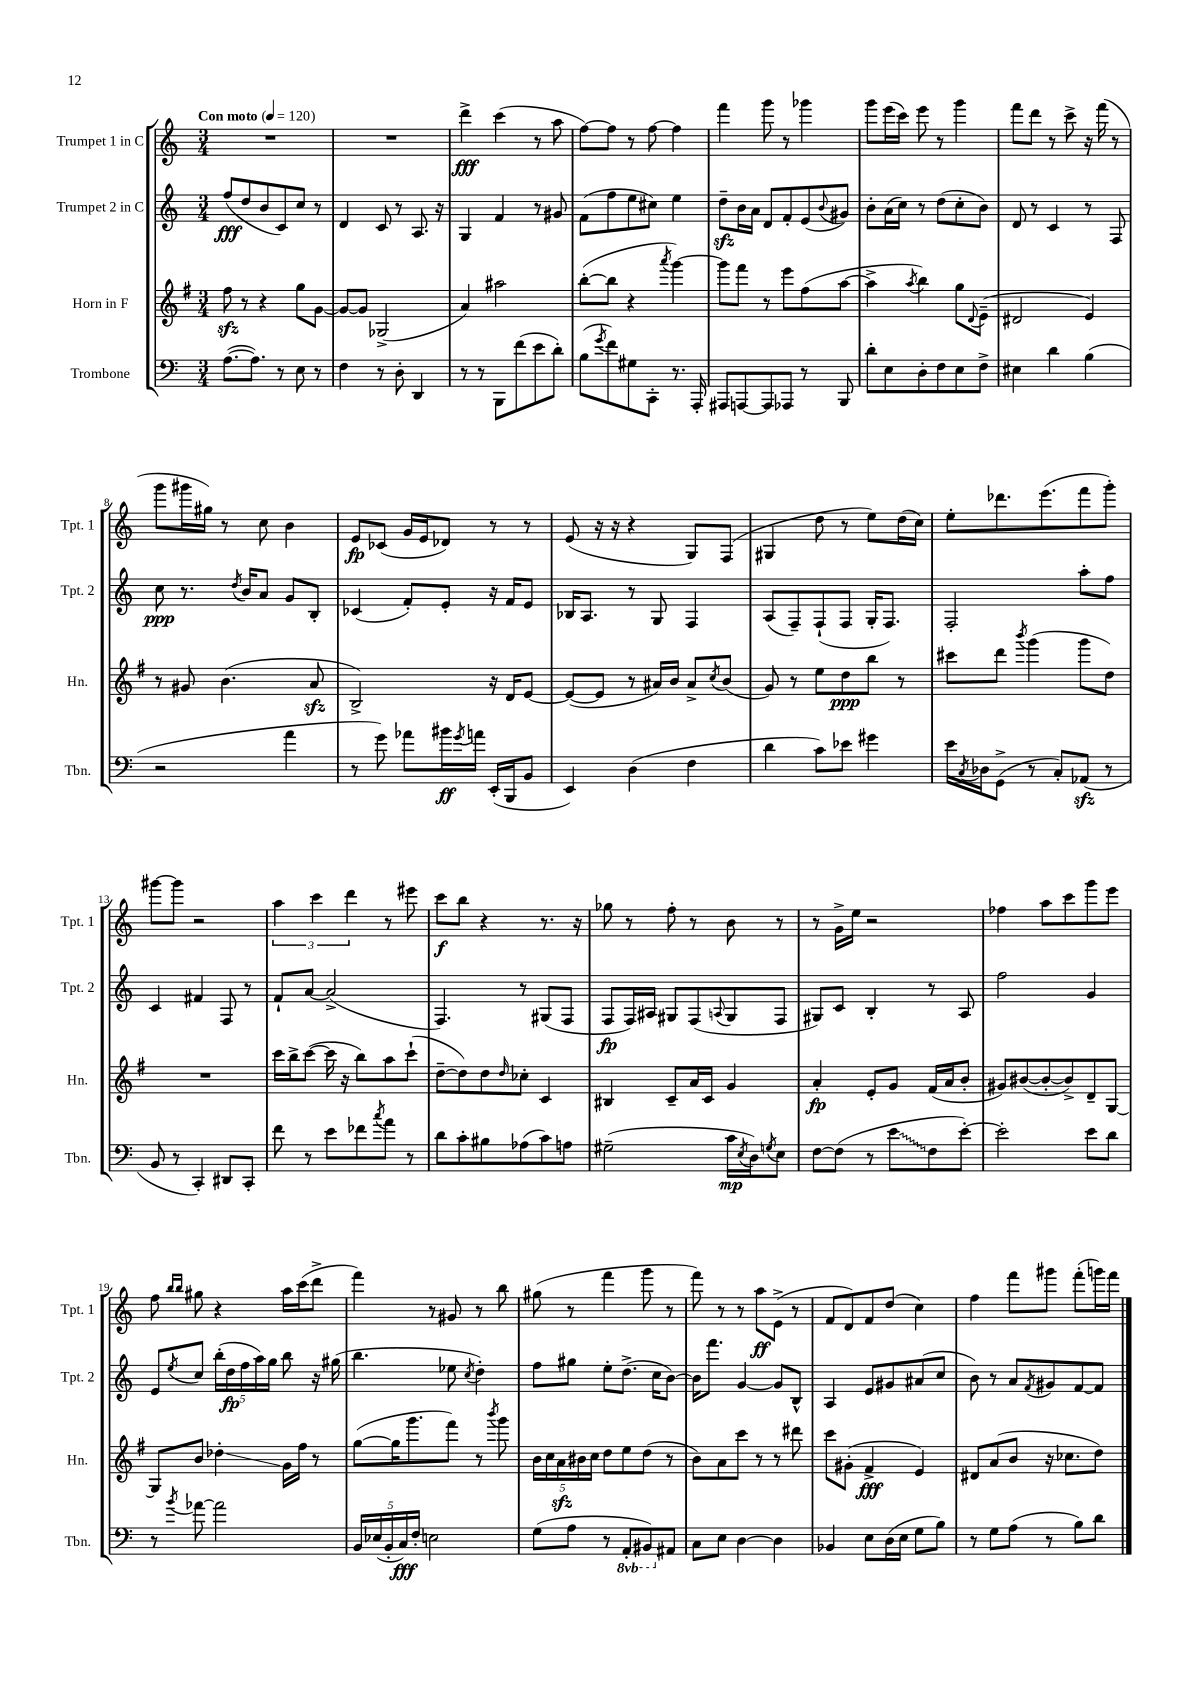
<<
\new StaffGroup <<
\new Staff = "s0" \with { instrumentName = "Trumpet 1 in C" shortInstrumentName = "Tpt. 1" } {
    \clef treble \key c \major \numericTimeSignature \time 3/4 \tempo "Con moto" 4 = 120
    R2. |
    R2. |
    d'''4->\fff c'''4( r8 a''8 |
    f''8~) f''8 r8 f''8~ f''4 |
    f'''4 g'''8 r8 ges'''4 |
    g'''8 e'''16( c'''16) e'''8 r8 g'''4 |
    f'''8 d'''8 r8 c'''8-> r16 f'''16( r8 |
    g'''8 gis'''16 gis''16) r8 c''8 b'4 |
    e'8\fp ces'8( g'16 e'16 des'8) r8 r8 |
    e'8( r16 r16 r4 g8) f8( |
    gis4 d''8 r8 e''8) d''16( c''16) |
    e''8-. des'''8. e'''8.( f'''8 g'''8-.) |
    gis'''8~ gis'''8 r2 |
    \tuplet 3/2 { a''4 c'''4 d'''4 } r8 eis'''8 |
    c'''8\f b''8 r4 r8. r16 |
    ges''8 r8 f''8-. r8 b'8 r8 |
    r8 g'16-> e''16 r2 |
    fes''4 a''8 c'''8 g'''8 e'''8 |
    f''8 \grace { b''16 b''16 } gis''8 r4 a''16 c'''16( d'''8-> |
    f'''4) r8 gis'8 r8 b''8 |
    gis''8( r8 f'''4 g'''8 r8 |
    f'''8) r8 r8 a''8\ff e'8->( r8 |
    f'8 d'8) f'8 d''8( c''4) |
    f''4 f'''8 gis'''8 f'''8-.( g'''16) f'''16 \bar "|." |
}
\new Staff = "s1" \with { instrumentName = "Trumpet 2 in C" shortInstrumentName = "Tpt. 2" } {
    \clef treble \key c \major \numericTimeSignature \time 3/4
    f''8\fff( d''8 b'8 c'8) c''8 r8 |
    d'4 c'8 r8 a8. r16 |
    g4 f'4 r8 gis'8 |
    f'8( f''8 e''8 cis''8) e''4 |
    d''8--\sfz b'16 a'16 d'8 f'8-. e'8( \appoggiatura { b'8 } gis'8) |
    b'8-. a'16( c''16) r8 d''8( c''8-. b'8) |
    d'8 r8 c'4 r8 f8 |
    c''8\ppp r8. \acciaccatura { d''8 } b'16 a'8 g'8 b8-. |
    ces'4( f'8-.) e'8-. r16 f'16 e'8 |
    bes16 a8. r8 g8 f4 |
    a8( f8--) f8-!( f8 g16-. f8.) |
    f2-. a''8-. f''8 |
    c'4 fis'4 f8 r8 |
    f'8-! a'8~ a'2->( |
    f4.) r8 gis8( f8 |
    f8\fp f16) ais16 gis8 f8( \appoggiatura { a8 } gis8 f8 |
    gis8) c'8 b4-. r8 a8 |
    f''2 g'4 |
    e'8 \acciaccatura { e''8 } c''8 \tuplet 5/4 { b''16-.( d''16\fp f''16 a''16) g''16 } b''8 r16 gis''16( |
    b''4. ees''8 \acciaccatura { c''8 } d''4-.) |
    f''8 gis''8 e''8-. d''8.->( c''16 b'8~) |
    b'16 f'''8. g'4~ g'8 b8-^ |
    a4 e'8 gis'8 ais'8( c''8 |
    b'8) r8 a'8 \acciaccatura { f'8 } gis'8 f'8~ f'8 \bar "|." |
}
\new Staff = "s2" \with { instrumentName = "Horn in F" shortInstrumentName = "Hn." } {
    \clef treble \key g \major \numericTimeSignature \time 3/4
    fis''8\sfz r8 r4 g''8 g'8~ |
    g'8~ g'8 ges2->( |
    a'4) ais''2 |
    b''8~-.( b''8 r4 \acciaccatura { a'''8 } g'''4~) |
    g'''8 fis'''8 r8 e'''8 fis''8( a''8~ |
    a''4-> \acciaccatura { a''8 } b''4) g''8 \appoggiatura { d'8 } e'8--( |
    dis'2 e'4) |
    r8 gis'8 b'4.( a'8\sfz |
    b2->) r16 d'16 e'8~ |
    e'8~( e'8 r8 ais'16) b'16 ais'8-> \acciaccatura { c''8 } b'8( |
    g'8) r8 e''8 d''8\ppp b''8 r8 |
    cis'''8 d'''8 \acciaccatura { b'''8 } g'''4( g'''8 d''8) |
    R2. |
    c'''16 b''16-> c'''8~( c'''16 r16 b''8) a''8 c'''8-!( |
    d''8~-- d''8) d''8 \grace { d''16 } ces''8-. c'4 |
    bis4 c'8-- a'16 c'16 g'4 |
    a'4-.\fp e'8-. g'8 fis'16( a'16 b'8-. |
    gis'8) bis'8~( bis'8~-. bis'8->) d'8-- g8~ |
    g8 b'8 des''4-.\glissando g'16 fis''16 r8 |
    g''8~( g''16 g'''8. fis'''8) r8 \acciaccatura { b'''8 } g'''8 |
    \tuplet 5/4 { b'16 c''16 a'16\sfz bis'16 c''16 } d''8 e''8 d''8( r8 |
    b'8) a'8 c'''8 r8 r8 dis'''8 |
    c'''8 gis'8-.( fis'4->\fff e'4) |
    dis'8 a'8( b'8 r16 ces''8. d''8) \bar "|." |
}
\new Staff = "s3" \with { instrumentName = "Trombone" shortInstrumentName = "Tbn." } {
    \clef bass \key c \major \numericTimeSignature \time 3/4 \set Staff.ottavationMarkups = #ottavation-simple-ordinals
    a8.~( a8.) r8 e8 r8 |
    f4 r8 d8-. d,4 |
    r8 r8 b,,8 f'8( e'8 d'8-.) |
    b8( \acciaccatura { g'8 } f'8) gis8 c,8-. r8. a,,16-. |
    ais,,8 a,,8~ a,,8 aes,,8 r8 b,,8 |
    d'8-. e8 d8-. f8 e8 f8-> |
    eis4 d'4 b4( |
    r2 a'4 |
    r8 g'8) aes'8 bis'16\ff \acciaccatura { g'8 } a'16 e,16-.( b,,16 b,8 |
    e,4) d4( f4 |
    d'4 c'8) ees'8 gis'4 |
    e'16 \acciaccatura { c8 } des16 g,8->( r8 c8-.) aes,8\sfz( r8 |
    b,8 r8 c,4-.) dis,8 c,8-. |
    f'8 r8 e'8 fes'8 \acciaccatura { c''8 } a'8 r8 |
    d'8 c'8-. bis8 aes8( c'8) a8 |
    gis2--( c'16\mp \acciaccatura { e8 } d16) \acciaccatura { g8 } e8 |
    f8~ f8( r8 \once \override Glissando.style = #'zigzag e'8\glissando f8 e'8~-.) |
    e'2-. e'8 d'8 |
    r8 \acciaccatura { b'8 } aes'8~ aes'2 |
    \tuplet 5/4 { b,16 ees16( b,16-. c16\fff) f16-. } e2 |
    g8( a8 r8 \ottava #-1 a,,8-. bis,,8) \ottava #0 ais,8 |
    c8 e8 d4~ d4 |
    bes,4 e8 d16( e16 g8 b8) |
    r8 g8 a8( r8 b8) d'8 \bar "|." |
}
>>
>>
